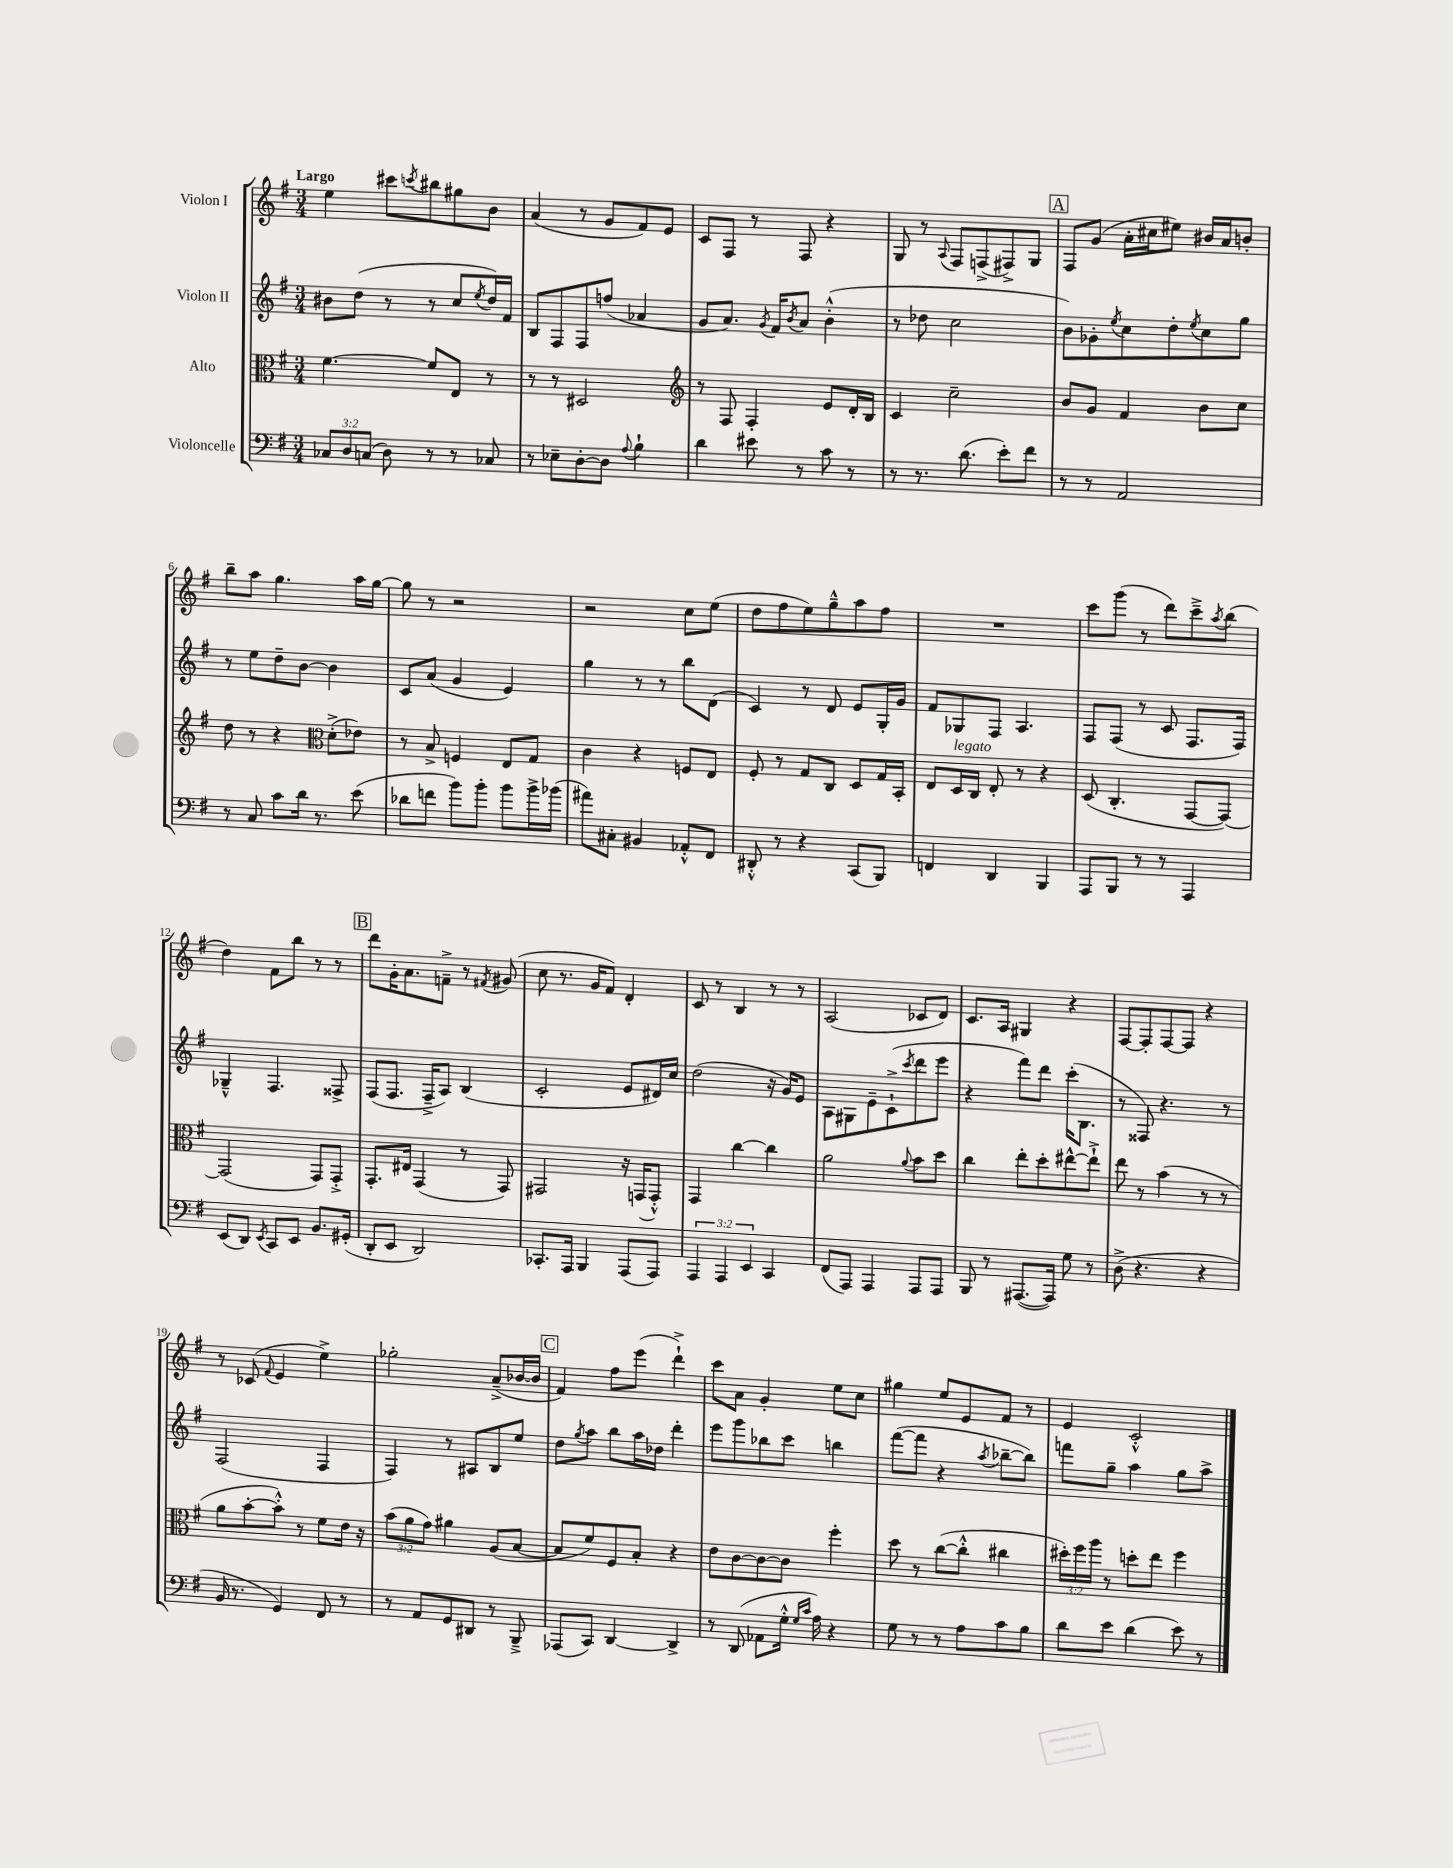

**kern	**kern	**kern	**kern
*staff4	*staff3	*staff2	*staff1
*clefF4	*clefC3	*clefG2	*clefG2
*k[f#]	*k[f#]	*k[f#]	*k[f#]
*M3/4	*M3/4	*M3/4	*M3/4
12C-	[4.f#	8b#	4ee
12D	.	.	.
.	.	(8dd	.
(12C	.	.	.
8D)	.	8r	8ccc#
.	.	.	8qccc
8r	8f#]	8r	8bb#
8r	8E	8cc	8gg#
.	.	8qee	.
8C-	8r	16dd)	8b
.	.	16f#	.
=	=	=	=
8r	8r	8B	(4a
8E-~	8r	8F#	.
[8D'	2D#	8F#	8r
8D]	.	(8ff	8g
8qqA	.	.	.
4B`	.	4a-	8f#)
.	.	.	8e
=	=	=	=
*	*clefG2	*	*
4d	8r	8g	8c
.	8F#	8.a)	8F#
8e#	4F#'	.	8r
.	.	8qg	.
.	.	16f#	.
.	.	8qb	.
8r	.	8a	8F#
8c	8e	(4b'^^	4r
8r	16d'	.	.
.	16B	.	.
=	=	=	=
8r	4c	8r	8G
8.r	.	8dd-	8r
.	.	.	8qqA
.	2cc~	2cc	8F#
(8.d	.	.	.
.	.	.	(8F^
8e')	.	.	8F#^)
8f#	.	.	8G
=	=	=	=
8r	8b	8b)	8F#
8r	8g	8g-'	(8g
.	.	8qee	.
2AA	4f#	8cc	16a'
.	.	.	16cc#
.	.	8dd'	8ee#)
.	.	8qee	.
.	8b	8cc	16b#
.	.	.	16a
.	8cc	8gg	8b'
=	=	=	=
8r	8dd	8r	8bb~
8C	8r	8ee	8aa
8c	4r	8dd~	4.gg
16d	.	[8b	.
8.r	.	.	.
*	*clefC3	*	*
.	(8d'^	4b]	.
(8e	8e-)	.	16aa
.	.	.	[16gg
=	=	=	=
8d-	8r	8c	8gg]
8f	8B^	(8a	8r
8b)	4F	4g	2r
8b'	.	.	.
8b	8E	4e)	.
16b^	8G	.	.
(16b-	.	.	.
=	=	=	=
8a#)	4c	4gg	2r
8C#'	.	.	.
4BB#	4r	8r	.
.	.	8r	.
8AA-'^^	8F	8bb	8cc
8FF#	8E	(8d	(8ee
=	=	=	=
8DD#'^^	8F#'	4c)	8dd
8r	8r	.	8ff#
4r	8G	8r	8ee)
.	8C	8d	8gg~^^
(8CC	8D	8e	8aa
8BBB)	16G	16G'	8ff#
.	16BB'	16g	.
=	=	=	=
4FF	8E	8f#	2.r
.	16D	8G-	.
.	16C	.	.
4DD	8E'	8F#	.
.	8r	4.A	.
4BBB	4r	.	.
=	=	=	=
8AAA	(8D	8F#	8ccc
8BBB	4.C'	(8F#	(8ggg
8r	.	8r	8r
8r	.	8c	8ddd)
4AAA	[8GG	8.F#	8ccc~^
.	.	.	8qaa
.	8GG_)	.	(8bb
.	.	16F#)	.
=	=	=	=
(8EE	(2GG]	4G-~^^	4dd)
8DD)	.	.	.
8qEE	.	.	.
8CC	.	4.F#	8f#
8EE	.	.	8bb
8.BB	8GG)	.	8r
.	8GG'^	8F##^	8r
(16GG#'	.	.	.
=	=	=	=
8DD'	8.GG'	(8F#	8ddd
8EE	.	8.F#	16g'
.	16E#	.	8.a
2DD)	(4GG	.	.
.	.	16F#~^	.
.	.	8A)	8f~^
.	8r	(4B	8r
.	.	.	8qf#
.	8GG)	.	(8g#
=	=	=	=
8.CC-'	2GG#	2c'	8cc
.	.	.	8.r
16AAA	.	.	.
4BBB	.	.	.
.	.	.	16g
.	.	.	8f#)
(8AAA	16r	8e	4d'
.	(16GG	.	.
8AAA)	8GG'^^)	16d#)	.
.	.	16cc	.
=	=	=	=
6AAA	4GG	(2dd	8c
.	.	.	8r
6AAA	.	.	.
.	[4cc	.	4B
6EE	.	.	.
4CC	4cc]	16r	8r
.	.	16g)	.
.	.	8e	8r
=	=	=	=
(8FF#	2a	8A	(2A
8AAA)	.	8G#	.
4AAA	.	8e~	.
.	.	(8c`^	.
.	8qqa	8qccc	.
8AAA	8b	8ddd	8c-
8AAA	8dd	8eee	8d)
=	=	=	=
8BBB	4cc	4r	8.c
8r	.	.	.
.	.	.	16A
([8.AAA#	8ee'	8fff#)	4G#
.	8dd'	8ddd	.
16AAA#])	.	.	.
8G	[8ee#^^	(16ccc'	4r
.	.	8.B	.
8r	8ee#`^]	.	.
=	=	=	=
(8D^	8ee	8r	[8F#
4.r	8r	8F##)	8F#']
.	(4b	4.r	[8F#
.	.	.	8F#]
4r	8r	.	4r
.	8r	8r	.
=	=	=	=
16BB	8a	(2F#	8r
8.r	.	.	.
.	[8b'	.	(8c-
.	.	.	8qqf#
4GG)	8b'^^])	.	4e
.	8r	.	.
8FF#	8f#	4F#	4ee^)
8r	16e	.	.
.	16r	.	.
=	=	=	=
8r	(12b	4F#)	2gg-'
.	12a	.	.
8AA	.	.	.
.	12g)	.	.
8GG	4a#	8r	.
8DD#	.	8A#	.
8r	(8A	8B	(8a~^
8BBB~^	[8B	8ee	[16b-
.	.	.	16b-]
=	=	=	=
(8AAA-	8B]	8dd	4f#)
.	.	8qgg	.
8CC)	8f#)	8aa	.
[4DD	8F#	8bb	8ff#
.	8B'	16aa	(8eee
.	.	16dd-	.
4DD^]	4r	4ddd'	4ddd`^)
=	=	=	=
8r	8e	8eee	8ccc
(8DD	[8c	8ggg	8a
8AA-	8c_	8bb-	4g'
16G'^^	8c]	8ccc	.
16qqG	.	.	.
16qqc	.	.	.
16A)	.	.	.
4r	4ff#'	4bb	8ee
.	.	.	8cc
=	=	=	=
8G	8dd	([8fff#	4gg#
8r	8r	8fff#]	.
8r	([8cc	4r	8ee
8A	8cc'^^]	.	8e
.	.	8qaa	.
8c	4cc#	[8bb-~	8f#
8B	.	8bb-])	8r
=	=	=	=
8d	24dd#')	8fff	4e
.	24ff#	.	.
.	24aa	.	.
8e	8r	8gg~	.
(4d	8dd'	4aa	2c'^^
.	8ee	.	.
8e)	4ff#	8gg	.
8r	.	8aa^	.
==	==	==	==
*-	*-	*-	*-
